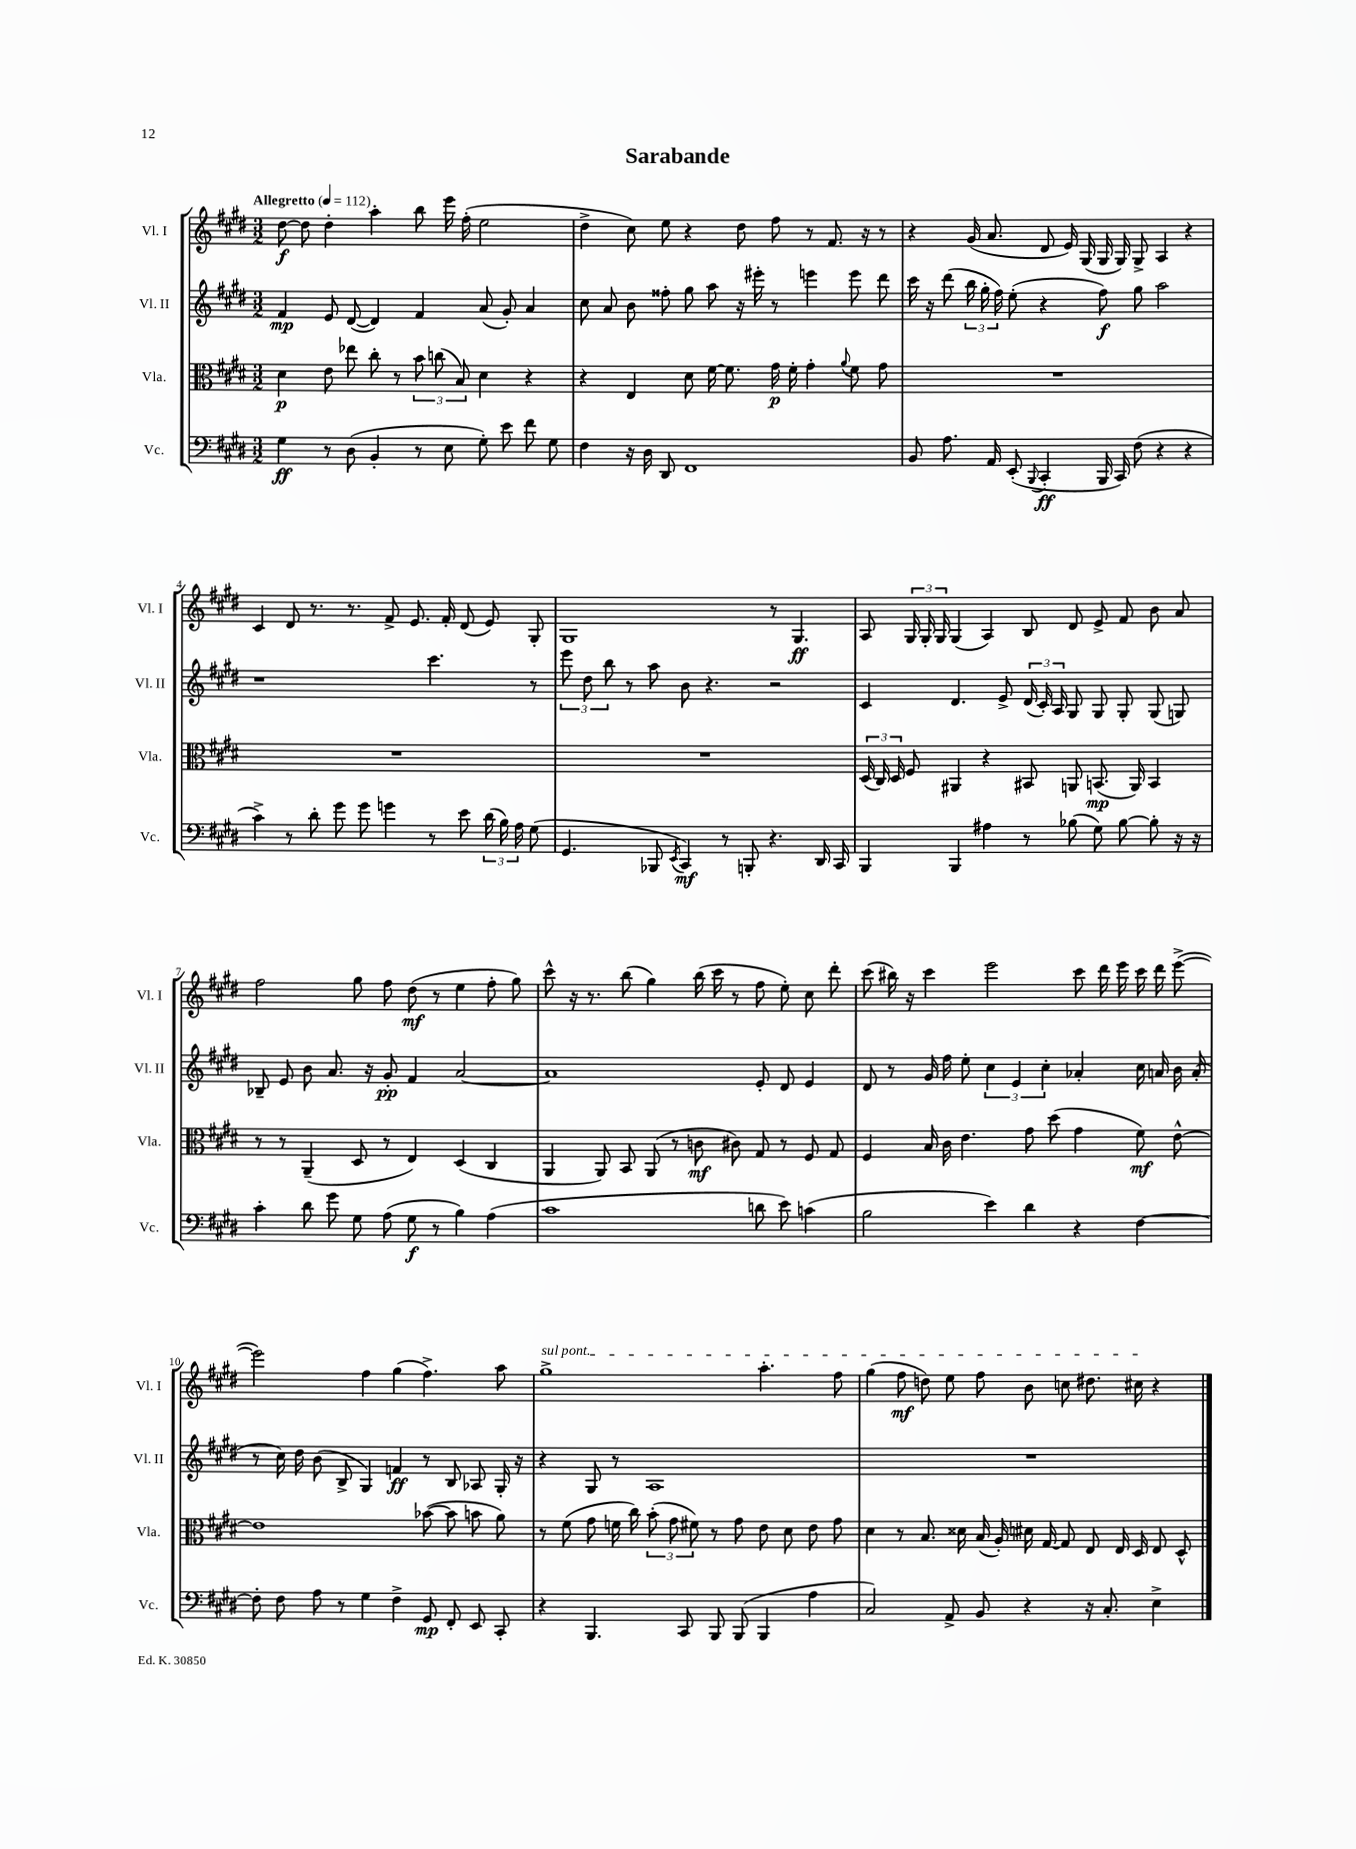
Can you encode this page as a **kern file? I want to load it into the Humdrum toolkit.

**kern	**kern	**kern	**kern
*staff4	*staff3	*staff2	*staff1
*clefF4	*clefC3	*clefG2	*clefG2
*k[f#c#g#d#]	*k[f#c#g#d#]	*k[f#c#g#d#]	*k[f#c#g#d#]
*M3/2	*M3/2	*M3/2	*M3/2
*MM112	*MM112	*MM112	*MM112
4G#	4d#	4f#	[8dd#
.	.	.	8dd#]
8r	8e	8e	4dd#'
(8D#	8ee-	([8d#	.
4BB'	8cc#'	4d#])	4aa'
.	8r	.	.
8r	12b	4f#	8bb
.	(12cc	.	.
8E	.	.	16eee
.	12B)	.	.
.	.	.	(16ff#'
8G#')	4d#	(8a	2ee
8e	.	8g#')	.
8f#	4r	4a	.
8G#	.	.	.
=	=	=	=
4F#	4r	8cc#	4dd#^
.	.	8a	.
16r	4E	8b	8cc#)
16D#	.	.	.
8DD#	.	8ff##'	8ee
1FF#	8d#	8gg#	4r
.	[16f#	8aa	.
.	8.f#]	.	.
.	.	16r	8dd#
.	.	16eee#'	.
.	16g#	8r	8ff#
.	16f#'	.	.
.	4g#'	4eee	8r
.	.	.	8.f#
.	8qqa	.	.
.	8f#	8eee	.
.	.	.	16r
.	8g#	8ddd#	8r
=	=	=	=
8BB	1.r	16ccc#	4r
.	.	16r	.
8.A	.	(8ddd#	.
.	.	24bb	(16g#
.	.	24gg#'	.
16AA	.	.	8.a
.	.	24ff#)	.
(8EE'	.	(8ee'	.
8qqBBB	.	.	.
4CC#'	.	4r	8d#
.	.	.	16e)
.	.	.	(16G#
16BBB	.	8ff#)	16G#
16CC#)	.	.	16G#)
(8F#	.	8gg#	8G#^
4r	.	2aa	4A
4r	.	.	4r
=	=	=	=
4c#^)	1.r	1r	4c#
8r	.	.	8d#
8d#'	.	.	8.r
8g#	.	.	.
.	.	.	8.r
8g#	.	.	.
4g	.	.	8f#^
.	.	.	8.e
8r	.	4.ccc#	.
.	.	.	16f#'
8e	.	.	(8d#
(24d#	.	.	8e)
24B)	.	.	.
24A	.	.	.
(8G#	.	8r	8G#'
=	=	=	=
4.GG#	1.r	12eee	1G#
.	.	12dd#	.
.	.	12bb	.
.	.	8r	.
8BBB-	.	8aa	.
8qEE	.	.	.
4CC#)	.	8b	.
.	.	4.r	.
8r	.	.	.
8BBB'	.	.	.
4.r	.	2r	8r
.	.	.	4.G#
16DD#	.	.	.
16CC#	.	.	.
=	=	=	=
4BBB	(24D#	4c#	8A
.	24C#)	.	.
.	24D#	.	.
.	8F#	.	24G#
.	.	.	24G#'
.	.	.	24G#
4BBB	4AA#	4.d#	(4G#
4A#	4r	.	4A)
.	.	8e^	.
8r	8BB#	(24d#	8B
.	.	24c#')	.
.	.	24A	.
(8B-	8AA	8G#	8d#
8G#)	(8.BB	8G#	8e^
[8B-	.	8G#'	8f#
.	16AA)	.	.
8B-']	4BB	(8G#	8b
16r	.	8G)	8a
16r	.	.	.
=	=	=	=
4c#'	8r	8B-~	2ff#
.	8r	8e	.
8d#	(4AA~	8b	.
8g#	.	8.a	.
8G#	8D#	.	8gg#
.	.	16r	.
(8A	8r	8g#'	8ff#
8G#	4E)	4f#	(8dd#
8r	.	.	8r
4B)	(4D#	[2a	4ee
(4A	4C#	.	8ff#'
.	.	.	8gg#)
=	=	=	=
1c#	4AA	1a]	8ccc#^^
.	.	.	16r
.	.	.	8.r
.	8AA)	.	.
.	8BB	.	(8bb
.	(8AA	.	4gg#)
.	8r	.	.
.	8c	.	(16bb
.	.	.	16ccc#
.	8c#)	.	8r
8d	8G#	8e'	8ff#
8e)	8r	8d#	8ee')
(4c	8F#	4e	8cc#
.	8G#	.	8ddd#'
=	=	=	=
2B	4F#	8d#	(8ccc#
.	.	8r	16bb#)
.	.	.	16r
.	16B	16g#	4ccc#
.	16c#	16ff#	.
.	4.e	8ee'	.
4e)	.	6cc#	2eee
.	.	6e	.
4d#	8g#	.	.
.	.	6cc#'	.
.	(8dd#	.	.
4r	4g#	4a-'	8ccc#
.	.	.	16ddd#
.	.	.	16eee
[4F#	8f#)	16cc#	16ccc#
.	.	16a	16ddd#
.	[8e^^	16b	([8eee^
.	.	(16a'	.
=	=	=	=
8F#']	1e]	8r	2eee])
8F#	.	16cc#)	.
.	.	16dd#	.
8A	.	(8b	.
8r	.	8B^	.
4G#	.	4G#)	4ff#
4F#^	.	4f	(4gg#
8GG#	([8b-	8r	4.ff#^)
8FF#'	8b-]	8B	.
8EE	8b	8A-	.
8CC#'	8a)	16G#'	8aa
.	.	16r	.
=	=	=	=
4r	8r	4r	1gg#^
.	(8f#	.	.
4.BBB	8g#	8G#	.
.	16f	8r	.
.	16cc#)	.	.
.	(12b'	1A	.
.	12g#	.	.
8CC#	.	.	.
.	12f#)	.	.
8BBB	8r	.	.
(8BBB	8g#	.	.
4BBB	8e	.	4.aa'
.	8d#	.	.
4A	8e	.	.
.	8g#	.	8ff#
=	=	=	=
2C#)	4d#	1.r	(4gg#
.	8r	.	8ff#
.	8.B	.	8dd)
8AA^	.	.	8ee
.	16d##	.	.
8BB	(16B	.	8ff#
.	16A')	.	.
4r	16d#	.	8b
.	[16G#	.	.
.	8G#]	.	8cc
16r	8E	.	8.dd#
8.C#'	.	.	.
.	16E	.	.
.	16D#	.	16cc#
4E^	8E	.	4r
.	8D#^^	.	.
==	==	==	==
*-	*-	*-	*-
